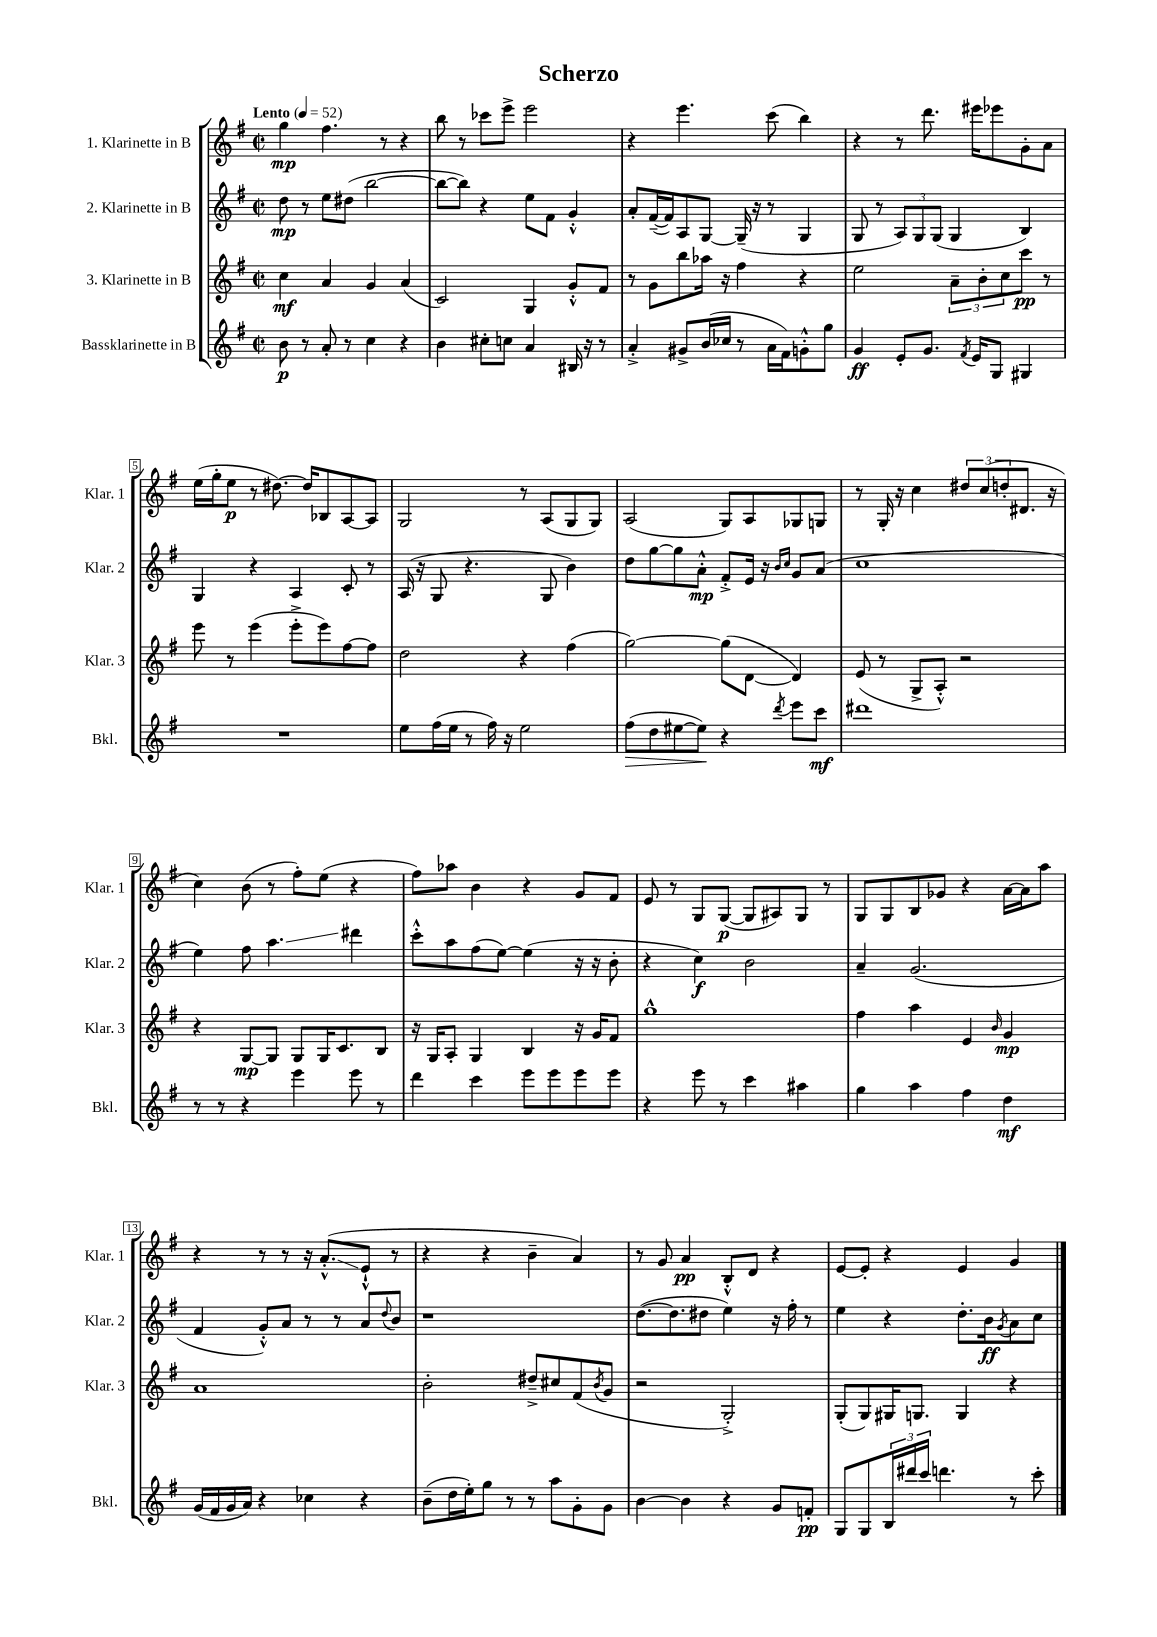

**kern	**kern	**kern	**kern
*staff4	*staff3	*staff2	*staff1
*clefG2	*clefG2	*clefG2	*clefG2
*k[f#]	*k[f#]	*k[f#]	*k[f#]
*M2/2	*M2/2	*M2/2	*M2/2
*met(c|)	*met(c|)	*met(c|)	*met(c|)
*MM52	*MM52	*MM52	*MM52
8b	4cc	8dd	4gg
8r	.	8r	.
8a'	4a	8ee	4.ff#
8r	.	(8dd#	.
4cc	4g	[2bb	.
.	.	.	8r
4r	(4a	.	4r
=	=	=	=
4b	2c)	8bb_	8bb
.	.	8bb])	8r
8cc#'	.	4r	8ccc-
8cc	.	.	8eee^
4a	4G	8ee	2eee
.	.	8f#	.
16B#	8g'^^	4g'^^	.
16r	.	.	.
8r	8f#	.	.
=	=	=	=
4a'^	8r	8a'	4r
.	8g	([16f#~	.
.	.	16f#])	.
8g#^	8bb	8A	4.eee
(16b	16aa-	[8G	.
16cc-	16r	.	.
8r	4ff#	(16G~]	.
.	.	16r	.
16a	.	8r	(8ccc
16f#)	.	.	.
8g'^^	4r	4G	4bb)
8gg	.	.	.
=	=	=	=
4g	2ee	8G	4r
.	.	8r	.
8e'	.	12A)	8r
.	.	12G	.
8.g	.	.	8.ddd
.	.	(12G	.
.	12a~	4G	.
8qf#	.	.	.
16e	.	.	16eee#
.	12b'	.	.
8G	.	.	8eee-
.	12cc	.	.
4G#	8ccc	4B)	8g'
.	8r	.	8a
=	=	=	=
1r	8eee	4G	(16ee
.	.	.	16gg'
.	8r	.	8ee
.	(4eee	4r	8r
.	.	.	[8.dd#)
.	8eee'^	4A	.
.	.	.	16dd#]
.	8eee)	.	8B-
.	[8ff#	8c'	[8A
.	8ff#]	8r	8A]
=	=	=	=
8ee	2dd	(16A	2G
.	.	16r	.
(16ff#	.	8G	.
16ee	.	.	.
8r	.	4.r	.
16ff#)	.	.	.
16r	.	.	.
2ee	4r	.	8r
.	.	8G	(8A
.	(4ff#	4b)	8G
.	.	.	8G)
=	=	=	=
(8ff#	[2gg)	8dd	(2A
8dd	.	[8gg	.
[8ee#	.	8gg]	.
8ee#])	.	8a'^^	.
4r	(8gg]	8f#'^	8G)
.	[8d	16e	8A
.	.	16r	.
.	.	16qqb	.
8qddd	.	16qqcc	.
8eee	4d])	8g	8G-
8ccc	.	(8a	8G
=	=	=	=
1ddd#	(8e	1cc	8r
.	8r	.	16G'
.	.	.	16r
.	8G^	.	4cc
.	8A'^^)	.	.
.	2r	.	12dd#
.	.	.	(12cc
.	.	.	12dd'
.	.	.	8.d#
.	.	.	16r
=	=	=	=
8r	4r	4ee)	4cc)
8r	.	.	.
4r	[8G	8ff#	(8b
.	8G]	4.aa	8r
4eee	8G	.	8ff#')
.	16G	.	(8ee
.	8.c	.	.
8eee	.	4ddd#	4r
8r	8B	.	.
=	=	=	=
4ddd	16r	8ccc'^^	8ff#)
.	16G	.	.
.	8A'	8aa	8aa-
4ccc	4G	(8ff#	4b
.	.	[8ee)	.
8eee	4B	(4ee]	4r
8eee	.	.	.
8eee	16r	16r	8g
.	16g	16r	.
8eee	8f#	8b'	8f#
=	=	=	=
4r	1gg^^	4r	8e
.	.	.	8r
8eee	.	4cc)	8G
8r	.	.	([8G
4ccc	.	2b	8G]
.	.	.	8A#)
4aa#	.	.	8G
.	.	.	8r
=	=	=	=
4gg	4ff#	4a~	8G
.	.	.	8G
4aa	4aa	(2.g	8B
.	.	.	8g-
4ff#	4e	.	4r
.	16qqb	.	.
4dd	4g	.	[16a
.	.	.	16a]
.	.	.	8aa
=	=	=	=
(16g	1a	4f#	4r
16f#	.	.	.
16g	.	.	.
16a)	.	.	.
4r	.	8g'^^)	8r
.	.	8a	8r
4cc-	.	8r	16r
.	.	.	(8.a'^^
.	.	8r	.
4r	.	8a	8e`^^
.	.	8qqdd	.
.	.	8b	8r
=	=	=	=
(8b~	2b'	1r	4r
16dd	.	.	.
16ee')	.	.	.
8gg	.	.	4r
8r	.	.	.
8r	8dd#~^	.	4b~
8aa	8cc#	.	.
8g'	(8f#	.	4a)
.	8qb	.	.
8g	8g	.	.
=	=	=	=
[4b	2r	([8.dd	8r
.	.	.	8g
.	.	8.dd]	.
4b]	.	.	4a
.	.	8dd#	.
4r	2G'^)	4ee)	8B'^^
.	.	.	8d
8g	.	16r	4r
.	.	16ff#'	.
8f'	.	8r	.
=	=	=	=
8G	(8G'	4ee	[8e
8G	8G)	.	8e']
24B	16G#	4r	4r
24ddd#	.	.	.
.	8.G	.	.
24ccc	.	.	.
4.ddd	.	.	.
.	4G	8.dd'	4e
.	.	16b	.
.	.	8qg	.
8r	4r	8a	4g
8ccc'	.	8cc	.
==	==	==	==
*-	*-	*-	*-
